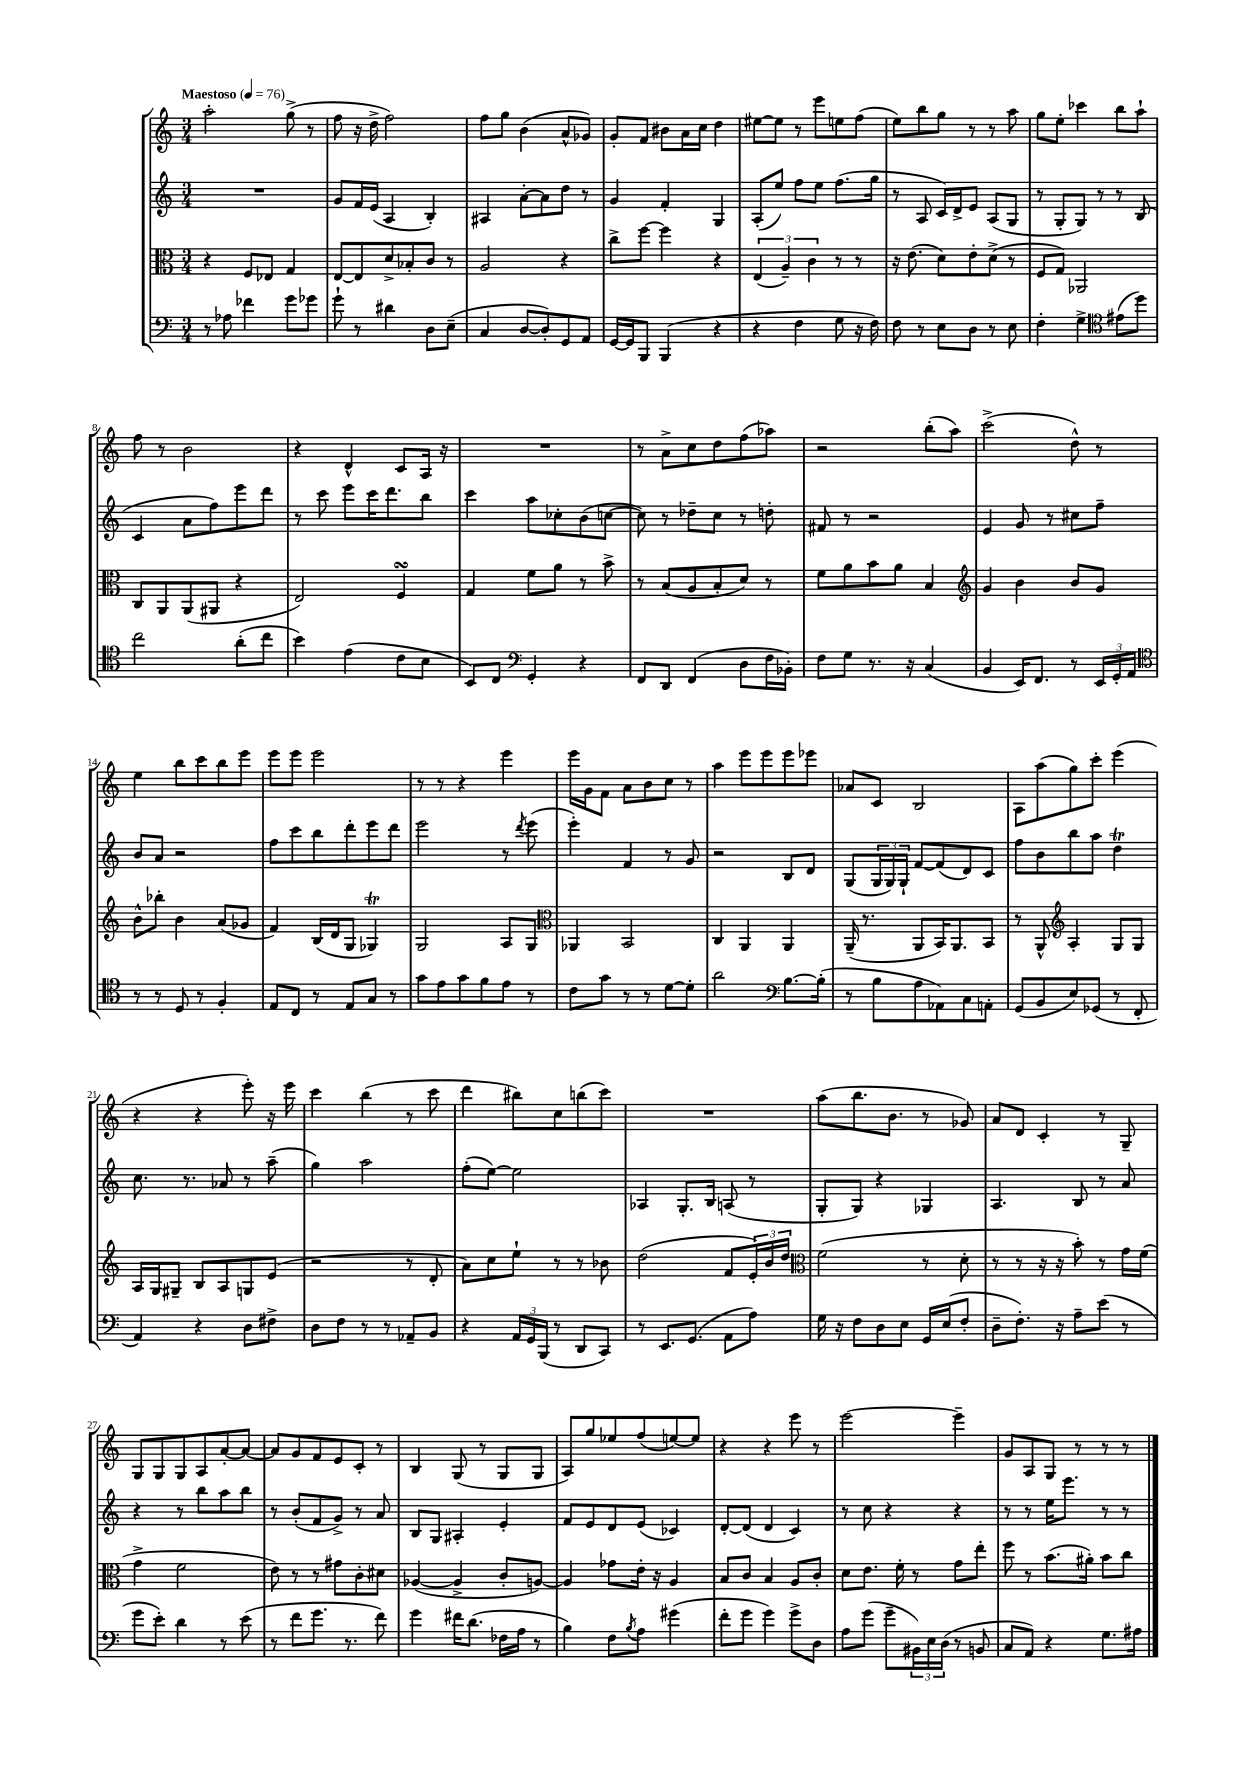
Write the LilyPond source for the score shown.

<<
\new StaffGroup <<
\new Staff = "s0" {
    \clef treble \key c \major \numericTimeSignature \time 3/4 \tempo "Maestoso" 4 = 76
    a''2-. g''8->( r8 |
    f''8 r16 d''16-> f''2) |
    f''8 g''8 b'4( a'8-^ ges'8) |
    g'8-. f'8 bis'8 a'16 c''16 d''4 |
    eis''8~ eis''8 r8 e'''8 e''8 f''8( |
    e''8) b''8 g''8 r8 r8 a''8 |
    g''8 e''8-. ces'''4 b''8 a''8-! |
    f''8 r8 b'2 |
    r4 d'4-^ c'8 a16 r16 |
    R2. |
    r8 a'8-> c''8 d''8 f''8( aes''8) |
    r2 b''8-.( a''8) |
    c'''2->( d''8-^) r8 |
    e''4 b''8 c'''8 b''8 e'''8 |
    e'''8 e'''8 e'''2 |
    r8 r8 r4 e'''4 |
    e'''16 g'16 f'8 a'8 b'8 c''8 r8 |
    a''4 e'''8 e'''8 e'''8 ees'''8 |
    aes'8 c'8 b2 |
    a8 a''8( g''8) c'''8-. e'''4( |
    r4 r4 e'''8-.) r16 e'''16 |
    c'''4 b''4( r8 c'''8 |
    d'''4 bis''8) c''8 b''8( c'''8) |
    R2. |
    a''8( b''8. b'8. r8 ges'8) |
    a'8 d'8 c'4-. r8 g8-- |
    g8 g8 g8 a8 a'8~-. a'8~ |
    a'8 g'8 f'8 e'8 c'8-. r8 |
    b4 g8( r8 g8 g8 |
    a8) g''8 ees''8 f''8( e''8~) e''8 |
    r4 r4 e'''8 r8 |
    e'''2~ e'''4-- |
    g'8 a8 g8 r8 r8 r8 \bar "|." |
}
\new Staff = "s1" {
    \clef treble \key c \major \numericTimeSignature \time 3/4
    R2. |
    g'8 f'16 e'16( a4 b4-.) |
    ais4 a'8~-. a'8 d''8 r8 |
    g'4 f'4-. g4 |
    a8-.( e''8) f''8 e''8 f''8.( g''16 |
    r8 a8 c'16) d'16-> e'8 a8( g8 |
    r8 g8-. g8) r8 r8 b8( |
    c'4 a'8 f''8) e'''8 d'''8 |
    r8 c'''8 e'''8 c'''16 d'''8. b''8 |
    c'''4 a''8 ces''8-. b'8( c''8~ |
    c''8) r8 des''8-- c''8 r8 d''8-. |
    fis'8 r8 r2 |
    e'4 g'8 r8 cis''8 f''8-- |
    b'8 a'8 r2 |
    f''8 c'''8 b''8 d'''8-. e'''8 d'''8 |
    e'''2 r8 \acciaccatura { d'''8 } e'''8( |
    e'''4-.) f'4 r8 g'8 |
    r2 b8 d'8 |
    g8( \tuplet 3/2 { g16 g16) g16-! } f'8~ f'8( d'8) c'8 |
    f''8 b'8 b''8 a''8 d''4\trill |
    c''8. r8. aes'8 r8 a''8--( |
    g''4) a''2 |
    f''8-.( e''8~) e''2 |
    aes4 g8.-. b16 a8( r8 |
    g8-. g8) r4 ges4 |
    a4. b8 r8 a'8 |
    r4 r8 b''8 a''8 b''8 |
    r8 b'8-.( f'8 g'8->) r8 a'8 |
    b8 g8 ais4-. e'4-. |
    f'8 e'8 d'8 e'8( ces'4) |
    d'8~-. d'8( d'4 c'4) |
    r8 c''8 r4 r4 |
    r8 r8 e''16 e'''8. r8 r8 \bar "|." |
}
\new Staff = "s2" {
    \clef alto \key c \major \numericTimeSignature \time 3/4
    r4 f8 ees8 g4 |
    e8~ e8 d'8-> bes8-. c'8 r8 |
    a2 r4 |
    c''8-> f''8~ f''4 r4 |
    \tuplet 3/2 { e4( a4--) c'4 } r8 r8 |
    r16 e'8.( d'8) e'8-. d'8->( r8 |
    f8 g8) aes,2 |
    c8 a,8 a,8( ais,8 r4 |
    e2) f4\turn |
    g4 f'8 a'8 r8 b'8-> |
    r8 b8( a8 b8-. d'8) r8 |
    f'8 a'8 b'8 a'8 b4 |
    \clef treble g'4 b'4 b'8 g'8 |
    b'8-^ bes''8-. b'4 a'8( ges'8 |
    f'4) b16( d'16 g8 ges4\trill) |
    g2 a8 g8 |
    \clef alto aes,4 b,2 |
    c4 a,4 a,4 |
    a,16--( r8. a,8 b,16) a,8. b,8 |
    r8 a,8-^ \clef treble a4-. g8 g8 |
    a16 g16 gis8-- b8 a8 g8 e'8( |
    r2 r8 d'8-. |
    a'8) c''8 e''8-! r8 r8 bes'8 |
    d''2( f'8 \tuplet 3/2 { e'16-.) b'16 d''16 } |
    \clef alto f'2( r8 d'8-. |
    r8 r8 r16 r16 b'8-.) r8 g'16 f'16( |
    g'4-> f'2 |
    e'8) r8 r8 gis'8 c'8-. dis'8 |
    aes4~( aes4-> c'8-. a8~) |
    a4 ges'8 e'16-. r16 a4 |
    b8 c'8 b4 a8 c'8-. |
    d'8 e'8. f'16-. r8 g'8 e''8-. |
    f''8 r8 b'8.( ais'16-.) b'8 c''8 \bar "|." |
}
\new Staff = "s3" {
    \clef bass \key c \major \numericTimeSignature \time 3/4
    r8 aes8 fes'4 g'8 ges'8 |
    g'8-! r8 dis'4 d8 e8--( |
    c4 d8~ d8-.) g,8 a,8 |
    g,16~ g,16 b,,8 b,,4( r4 |
    r4 f4 g8 r16 f16) |
    f8 r8 e8 d8 r8 e8 |
    f4-. g4-> \clef tenor eis'8( d''8) |
    c''2 a'8-.( c''8 |
    b'4) e'4( c'8 b8 |
    b,8) c8 \clef bass g,4-. r4 |
    f,8 d,8 f,4( d8 f16 bes,16-.) |
    f8 g8 r8. r16 c4( |
    b,4 e,16) f,8. r8 \tuplet 3/2 { e,16 g,16-. a,16 } |
    \clef tenor r8 r8 d8 r8 f4-. |
    e8 c8 r8 e8 g8 r8 |
    g'8 e'8 g'8 f'8 e'8 r8 |
    c'8 g'8 r8 r8 d'8~ d'8-. |
    a'2 \clef bass b8.~ b16-.( |
    r8 b8 a8 aes,8) c8 a,8-. |
    g,8( b,8 e8) ges,8( r8 f,8-. |
    a,4) r4 d8 fis8-> |
    d8 f8 r8 r8 aes,8-- b,8 |
    r4 \tuplet 3/2 { a,16 g,16 b,,16( } r8 d,8 c,8) |
    r8 e,8. g,8.( a,8 a8) |
    g16 r16 f8 d8 e8 g,16 e16( f8-. |
    d8-- f8.-.) r16 a8-- e'8( r8 |
    g'8 e'8-.) d'4 r8 e'8( |
    r8 f'8 g'8. r8. f'8) |
    g'4 fis'16 d'8.( fes16 a16 r8 |
    b4) f8 \acciaccatura { b8 } a8 gis'4( |
    f'8-. g'8 g'4) g'8-> d8 |
    a8 g'8( g'8-- \tuplet 3/2 { bis,16) e16 d16( } r8 b,8 |
    c8 a,8) r4 g8. ais16 \bar "|." |
}
>>
>>
